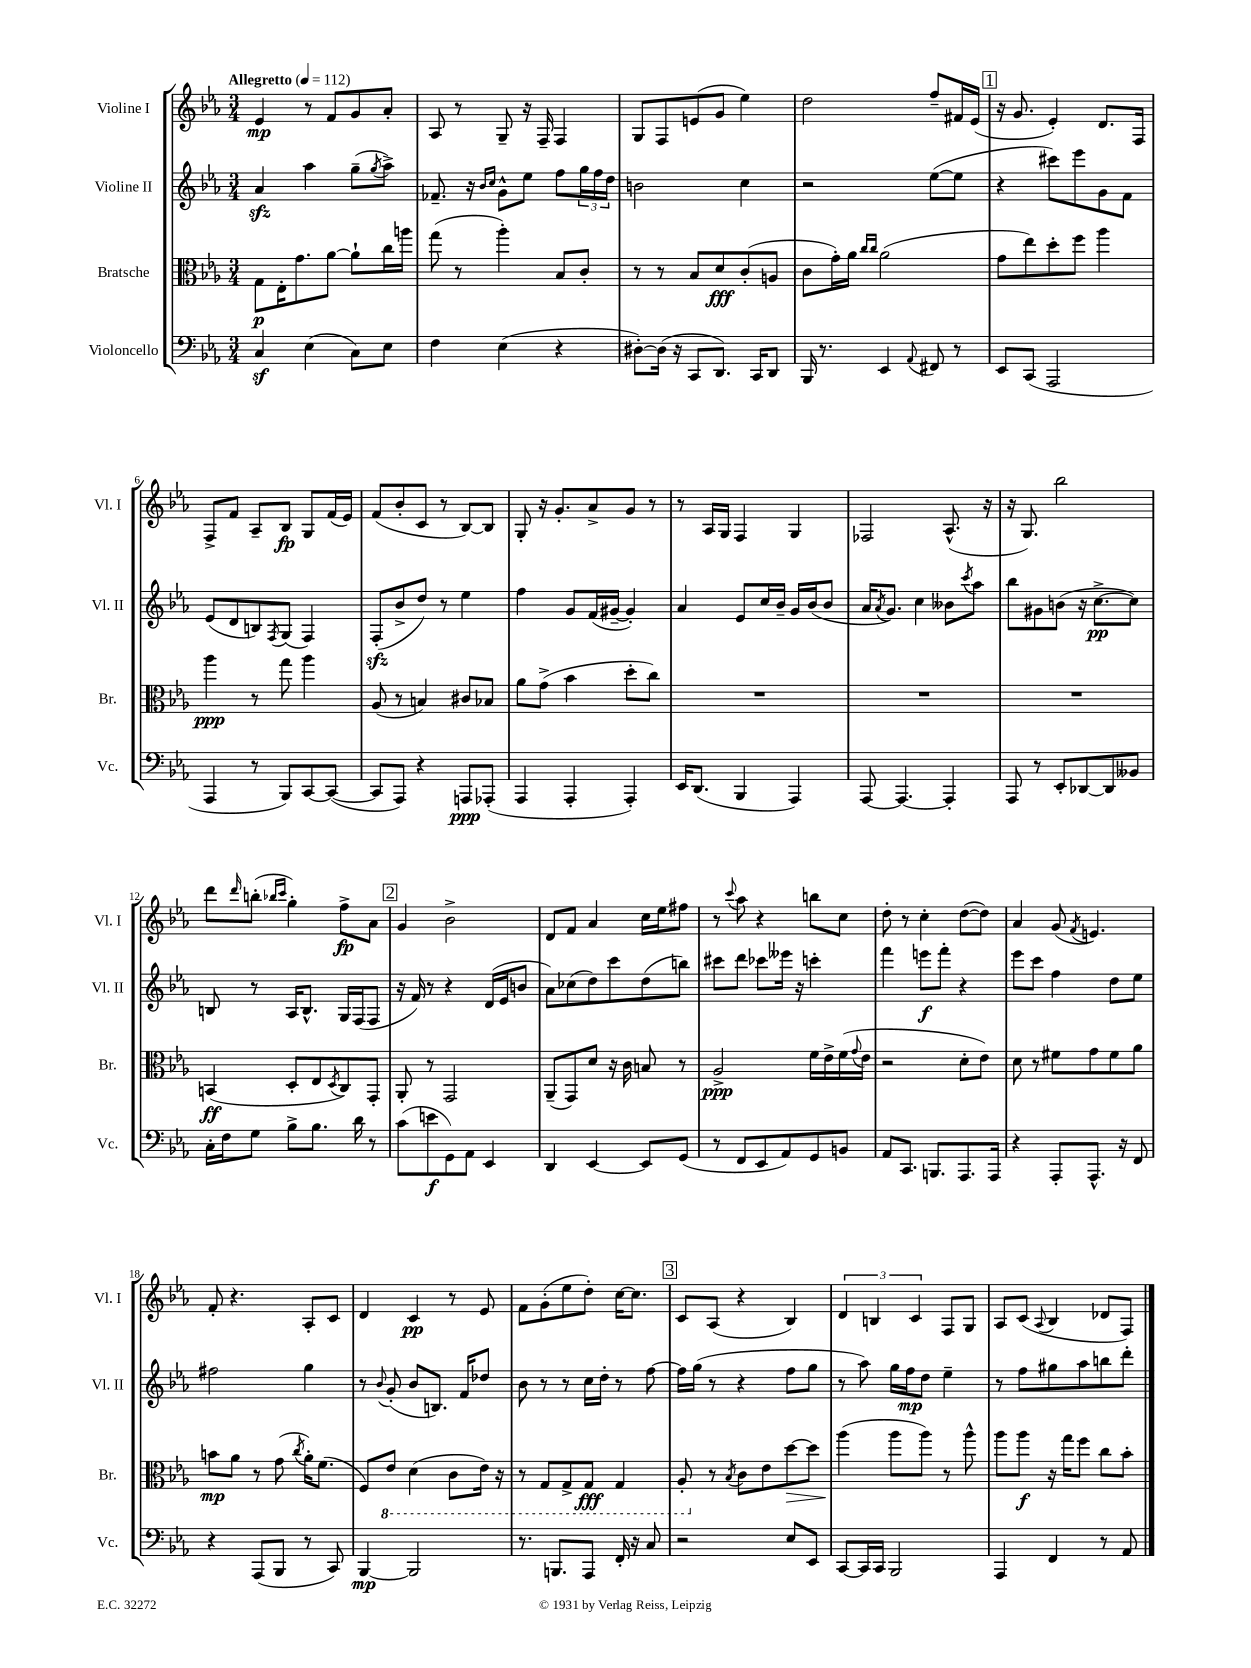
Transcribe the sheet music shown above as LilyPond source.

<<
\new StaffGroup <<
\new Staff = "s0" \with { instrumentName = "Violine I" shortInstrumentName = "Vl. I" } {
    \clef treble \key ees \major \numericTimeSignature \time 3/4 \tempo "Allegretto" 4 = 112
    ees'4\mp r8 f'8 g'8 aes'8-. |
    aes8 r8 g8-- r16 f16-- f4 |
    g8 f8 e'8( g'8 ees''4) |
    d''2 f''8-- fis'16 ees'16( |
    \mark \markup { \box "1" } r16 g'8. ees'4-.) d'8. f16 |
    f8-> f'8 aes8-- bes8\fp g8 f'16( ees'16) |
    f'8( bes'8-. c'8 r8 bes8~) bes8 |
    g8-. r16 g'8.-. aes'8-> g'8 r8 |
    r8 aes16 g16 f4 g4 |
    fes2 aes8.-^( r16 |
    r16 g8.) bes''2 |
    d'''8 \grace { d'''16 } b''8-.( \grace { bes''16 c'''16 } g''4-.) f''8->\fp aes'8 |
    \mark \markup { \box "2" } g'4 bes'2-> |
    d'8 f'8 aes'4 c''16 ees''16 fis''8 |
    r8 \appoggiatura { c'''8 } aes''8 r4 b''8 c''8 |
    d''8-. r8 c''4-. d''8~( d''8) |
    aes'4 g'8( \acciaccatura { f'8 } e'4.) |
    f'8-. r4. aes8-. c'8 |
    d'4 c'4\pp r8 ees'8 |
    f'8 g'8-.( ees''8 d''8-.) c''16~ c''8. |
    \mark \markup { \box "3" } c'8 aes8( r4 bes4) |
    \tuplet 3/2 { d'4 b4 c'4 } f8 g8 |
    aes8 c'8( \appoggiatura { aes8 } bes4 des'8 f8) \bar "|." |
}
\new Staff = "s1" \with { instrumentName = "Violine II" shortInstrumentName = "Vl. II" } {
    \clef treble \key ees \major \numericTimeSignature \time 3/4
    aes'4\sfz aes''4 g''8--( \acciaccatura { g''8 } aes''8->) |
    fes'8.-- r16 \grace { bes'16 c''16 } g'8-^ ees''8 f''8 \tuplet 3/2 { g''16 f''16 d''16 } |
    b'2 c''4 |
    r2 ees''8~( ees''8 |
    \mark \markup { \box "1" } r4 cis'''8) ees'''8 g'8 f'8 |
    ees'8( d'8 b8) \acciaccatura { f8 } g8( f4) |
    f8-.\sfz( bes'8-> d''8) r8 ees''4 |
    f''4 g'8 f'16( gis'16~-- gis'4-.) |
    aes'4 ees'8 c''16 bes'16-- g'16 bes'16( bes'8 |
    aes'16 \acciaccatura { aes'8 } g'8.) c''4 beses'8 \acciaccatura { c'''8 } aes''8 |
    bes''8 gis'8 b'8( r16 c''8.~->\pp c''8) |
    b8 r8 aes16 b8.-^ g16 f16( f8 |
    \mark \markup { \box "2" } r16 f'16) r8 r4 d'16( ees'16 b'8 |
    aes'8) ces''8( d''8) c'''8 d''8( b''8) |
    cis'''8 d'''8 ces'''8 eeses'''16 r16 c'''4-. |
    f'''4 e'''8\f f'''8-. r4 |
    ees'''8 c'''8 f''4 d''8 ees''8 |
    fis''2 g''4 |
    r8 \appoggiatura { bes'8 } g'8-.( bes'8 b8.) f'16 des''8 |
    bes'8 r8 r8 c''16 d''16-. r8 f''8~ |
    \mark \markup { \box "3" } f''16 g''16( r8 r4 f''8 g''8 |
    r8 aes''8) g''16 f''16\mp d''8 ees''4-- |
    r8 f''8 gis''8 aes''8 b''8 d'''8-. \bar "|." |
}
\new Staff = "s2" \with { instrumentName = "Bratsche" shortInstrumentName = "Br." } {
    \clef alto \key ees \major \numericTimeSignature \time 3/4
    g8\p ees16-. g'8. aes'8~ aes'8-! c''16 a''16 |
    g''8( r8 aes''4-.) bes8 c'8-. |
    r8 r8 bes8 d'8\fff c'8-.( a8 |
    c'8 g'16-.) aes'16 \grace { c''16 c''16 } aes'2( |
    \mark \markup { \box "1" } g'8 ees''8) d''8-. f''8 aes''4 |
    aes''4\ppp r8 g''8 aes''4 |
    aes8( r8 b4) cis'8 bes8 |
    aes'8 g'8->( bes'4 d''8-. c''8) |
    R2. |
    R2. |
    R2. |
    b,4\ff( d8-. ees8 \acciaccatura { d8 } c8) g,8-. |
    \mark \markup { \box "2" } aes,8-. r8 g,2 |
    aes,8--( g,8) d'8 r16 c'16 b8 r8 |
    aes2->\ppp f'16 ees'16-> f'16( \appoggiatura { g'8 } ees'16 |
    r2 d'8-. ees'8) |
    d'8 r8 fis'8 g'8 fis'8 aes'8 |
    b'8\mp aes'8 r8 g'8( \acciaccatura { c''8 } aes'16-.) f'8.( |
    f8) \ottava #-1 ees8 d4( c8 ees16) r16 |
    r8 g,8 g,8-> g,8\fff g,4 |
    \mark \markup { \box "3" } aes,8-. \ottava #0 r8 \acciaccatura { bes8 } c'8 ees'8 d''8~\> d''8 |
    aes''4\!( aes''8 aes''8) r8 aes''8-^ |
    aes''8 aes''8\f r16 g''16 f''8 c''8 bes'8-. \bar "|." |
}
\new Staff = "s3" \with { instrumentName = "Violoncello" shortInstrumentName = "Vc." } {
    \clef bass \key ees \major \numericTimeSignature \time 3/4
    c4\sf ees4( c8) ees8 |
    f4 ees4( r4 |
    dis8~-.) dis16( r16 c,8 d,8.) c,16 d,8 |
    bes,,16 r8. ees,4 \appoggiatura { aes,8 } fis,8 r8 |
    \mark \markup { \box "1" } ees,8 c,8( aes,,2 |
    aes,,4 r8 bes,,8) c,8~ c,8~( |
    c,8 aes,,8) r4 a,,8\ppp aes,,8-.( |
    aes,,4 aes,,4-. aes,,4-.) |
    ees,16 d,8.( bes,,4 aes,,4) |
    aes,,8~ aes,,4.~ aes,,4-. |
    aes,,8 r8 ees,8-. des,8~ des,8 beses,8 |
    c16-. f16 g8 bes8-> bes8. d'16 r8 |
    \mark \markup { \box "2" } c'8( e'8\f g,8) aes,8 ees,4 |
    d,4 ees,4~ ees,8 g,8( |
    r8 f,8 ees,8 aes,8) g,8 b,8 |
    aes,8 c,8. b,,8. aes,,8. aes,,16 |
    r4 aes,,8-. aes,,8.-^ r16 f,8 |
    r4 aes,,8( bes,,8 r8 c,8) |
    bes,,4~\mp bes,,2 |
    r8. b,,8. aes,,8 f,16-. r16 c8 |
    \mark \markup { \box "3" } r2 ees8 ees,8 |
    c,8~ c,16 c,16 bes,,2 |
    aes,,4 f,4 r8 aes,8 \bar "|." |
}
>>
>>
